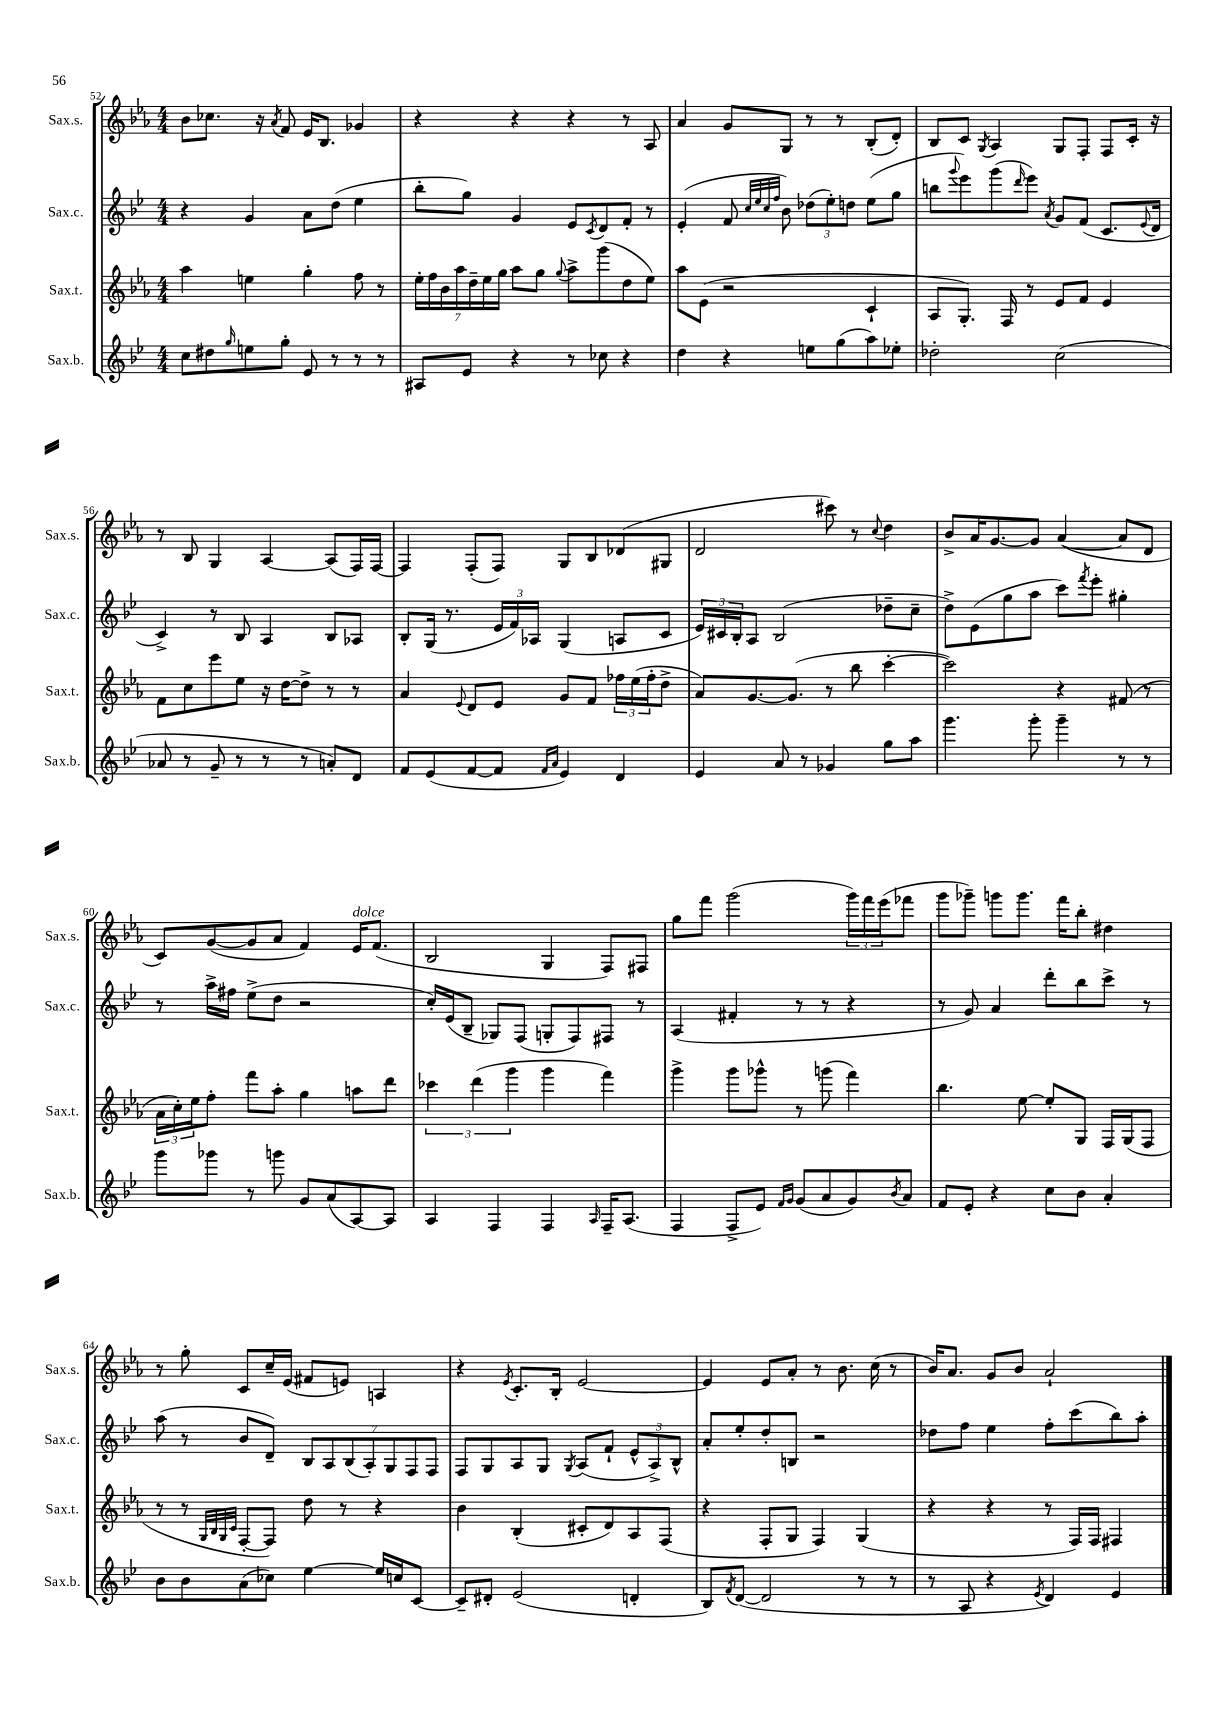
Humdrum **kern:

**kern	**kern	**kern	**kern
*staff4	*staff3	*staff2	*staff1
*clefG2	*clefG2	*clefG2	*clefG2
*k[b-e-]	*k[b-e-a-]	*k[b-e-]	*k[b-e-a-]
*M4/4	*M4/4	*M4/4	*M4/4
8cc\L	4aa-\	4r	8b-\L
8dd#\	.	.	8.cc-\J
16qqgg/	.	.	.
8ee\	4ee\	4g/	.
.	.	.	16r
.	.	.	8qa-/
8gg'\J	.	.	8f/
8e-/	4gg'\	8a\L	16e-/LK
.	.	.	8.B-/J
8r	.	(8dd\J	.
8r	8ff\	4ee-\	4g-/
8r	8r	.	.
=	=	=	=
8A#/L	28ee-'\LL	8bb-'\L	4r
.	28ff\	.	.
.	28b-\	.	.
.	28aa-\	.	.
8e-/J	.	8gg\J)	.
.	28dd~\	.	.
.	28ee-\	.	.
.	28gg\JJ	.	.
4r	8aa-\L	4g/	4r
.	8gg\J	.	.
.	8qqgg/	.	.
8r	8aa-^\L	8e-/L	4r
.	.	8qc/	.
8cc-\	(8ggg\	8d/	.
4r	8dd\	8f'/J	8r
.	8ee-\J)	8r	8A-/
=	=	=	=
4dd\	8aa-\L	(4e-'/	4a-/
.	(8e-\J	.	.
4r	2r	8f/	8g/L
.	.	32qqcc/LLL	.
.	.	32qqee-/	.
.	.	32qqcc/	.
.	.	32qqff/JJJ	.
.	.	8b-\)	8G/J
8ee\L	.	(12dd-\L	8r
.	.	12ee-'\)	.
(8gg\	.	.	8r
.	.	12dd\J	.
8aa\)	4c`/	(8ee-\L	(8B-'/L
8ee-'\J	.	8gg\J	8d'/J)
=	=	=	=
2dd-'\	8A-/L	8bb\L	8B-/L
.	.	8qqggg/	.
.	8.G'/J)	8eee-\)	8c/J
.	.	.	8qG/
.	.	(8ggg\	4A-/
.	16F/	.	.
.	.	16qqddd/	.
.	8r	8eee-\J)	.
.	.	8qa/	.
(2cc\	8e-/L	8g/L	8G/L
.	8f/J	(8f/J	8F'/J
.	4e-/	8.c/L	8F/L
.	.	.	16c'/Jk
.	.	8qqe-/	.
.	.	16d/Jk	16r
=	=	=	=
8a-/	8f\L	4c^/)	8r
8r	8cc\	.	8B-/
8g~/	8eee-\	8r	4G/
8r	8ee-\J	8B-/	.
8r	16r	4A/	[4A-/
.	[16dd\LK	.	.
8r	8dd^\]J	.	.
8a'/L)	8r	8B-/L	(8A-/]L
8d/J	8r	8A-/J	16F/L)
.	.	.	[16F/JJ
=	=	=	=
8f/L	4a-/	8B-'/L	4F/]
(8e-/	.	(16G/Jk	.
.	.	8.r	.
.	8qqe-/	.	.
[8f/	8d/L	.	(8F'/L
8f/]J	8e-/J	24e-/LL	8F/J)
.	.	24f/)	.
.	.	24A-/JJ	.
16qqf/LL	.	.	.
16qqa/JJ	.	.	.
4e-/)	8g/L	(4G/	8G/L
.	8f/J	.	8B-/
4d/	24ff-\LL	8A/L	(8d-/
.	(24ee-\	.	.
.	24ff-'\J	.	.
.	8dd^\J	8c/J	8G#/J
=	=	=	=
4e-/	8a-/L)	24e-/LL)	2d/
.	.	24c#/	.
.	.	24B-'/J	.
.	[8.g/	8A/J	.
8a/	.	(2B-/	.
.	(8.g/]J	.	.
8r	.	.	.
4g-/	8r	.	8ccc#\)
.	8bb-\	.	8r
.	.	.	8qqcc/
8gg\L	[4ccc'\	8dd-~\L	4dd\
8aa\J	.	8cc~\J	.
=	=	=	=
4.ggg\	2ccc\])	8dd^\L)	8b-^/L
.	.	(8e-\	16a-/K
.	.	.	[8.g/
.	.	8gg\	.
8ggg'\	.	8aa\J	8g/]J
4ggg~\	4r	8ccc\L)	([4a-/
.	.	8qfff/	.
.	.	8eee-'\J	.
8r	(8f#/	4gg#'\	8a-/]L
8r	8r	.	8d/J
=	=	=	=
8ggg\L	24a-\LL	8r	8c/L)
.	24cc'\)	.	.
.	24ee-\J	.	.
8ggg-\J	8ff'\J	16aa^\LL	([8g/
.	.	16ff#\JJ	.
8r	8fff\L	(8ee-^\L	8g/]
8ggg\	8aa-'\J	8dd\J	8a-/J
8g/L	4gg\	2r	4f/)
(8a/	.	.	.
[8A/)	8aa\L	.	16e-/LK
.	.	.	(8.f/J
8A/]J	8ddd\J	.	.
=	=	=	=
4A/	6ccc-\	16cc'/LL)	2B-/
.	.	(16e-/J	.
.	.	8B-~/J	.
.	(6ddd\	.	.
4F/	.	8G-/L)	.
.	6ggg\	.	.
.	.	(8F/J	.
4F/	4ggg\	8G'/L	4G/
.	.	8F/)	.
16qqA/	.	.	.
16F~/LK	4fff\)	8F#/J	8F/L)
(8.A/J	.	.	.
.	.	8r	8F#/J
=	=	=	=
4F/	4ggg^\	(4A/	8gg\L
.	.	.	8fff\J
8F^/L	8ggg\L	4f#'/	(2ggg\
8e-/J)	8ggg-^^\J	.	.
16qqf/LL	.	.	.
16qqg/JJ	.	.	.
(8g/L	8r	8r	.
8a/	(8ggg\	8r	.
8g/)	4fff\)	4r	24ggg\LL)
.	.	.	24fff\
.	.	.	(24eee-\J
8qb-/	.	.	.
8a/J	.	.	8fff-\J
=	=	=	=
8f/L	4.bb-\	8r	8ggg\L
8e-'/J	.	8g/)	8ggg-~\J)
4r	.	4a/	8ggg\L
.	[8ee-\	.	8.ggg\J
8cc\L	8ee-'/]L	8ddd'\L	.
.	.	.	16fff\LK
8b-\J	8G/J	8bb-\	8bb-'\J
4a'/	16F/LL	8ccc^\J	4dd#\
.	(16G/J	.	.
.	8F/J	8r	.
=	=	=	=
8b-\L	8r	(8aa\	8r
8b-\	8r	8r	8gg'\
.	32qqG/LLL	.	.
.	32qqB-/	.	.
.	32qqG/	.	.
.	32qqc/JJJ	.	.
(8a\	[8F'/L	8b-/L	8c/L
8cc-\J)	8F/]J)	8d~/J)	16cc~/L
.	.	.	(16e-/JJ
[4ee-\	8dd\	14B-/L	8f#/L
.	.	14A/	.
.	8r	.	8e/J)
.	.	(14B-/	.
.	.	14A'/)	.
16ee-/]LL	4r	.	4A/
.	.	14G/	.
16cc/J	.	.	.
.	.	14F/	.
[8c/J	.	.	.
.	.	14F/J	.
=	=	=	=
8c~/]L	4b-\	8F/L	4r
8d#'/J	.	8G/	.
.	.	.	8qe-/
(2e-/	(4B-'/	8A/	8.c'/L
.	.	8G/J	.
.	.	.	16B-'/Jk
.	.	8qG/	.
.	8c#'/L	(8A/L	[2e-/
.	8d/)	8f`/J	.
4d'/	8A-/	12e-^^/L	.
.	.	12A^/)	.
.	(8F/J	.	.
.	.	12B-^^/J	.
=	=	=	=
8B-/L)	4r	8a'/L	4e-/]
8qf/	.	.	.
([8d/J	.	8ee-'/	.
2d/]	8F'/L	8dd'/	8e-/L
.	8G/J	8B/J	8a-'/J
.	4F/)	2r	8r
.	.	.	8.b-\
8r	(4G/	.	.
.	.	.	(16cc\
8r	.	.	8r
=	=	=	=
8r	4r	8dd-\L	16b-/LK)
.	.	.	8.a-/J
8A/	.	8ff\J	.
4r	4r	4ee-\	8g/L
.	.	.	8b-/J
8qe-/	.	.	.
4d/)	8r	8ff'\L	2a-`/
.	16F/LL)	(8ccc\	.
.	16F/JJ	.	.
4e-/	4F#/	8bb-\)	.
.	.	8aa'\J	.
==	==	==	==
*-	*-	*-	*-
